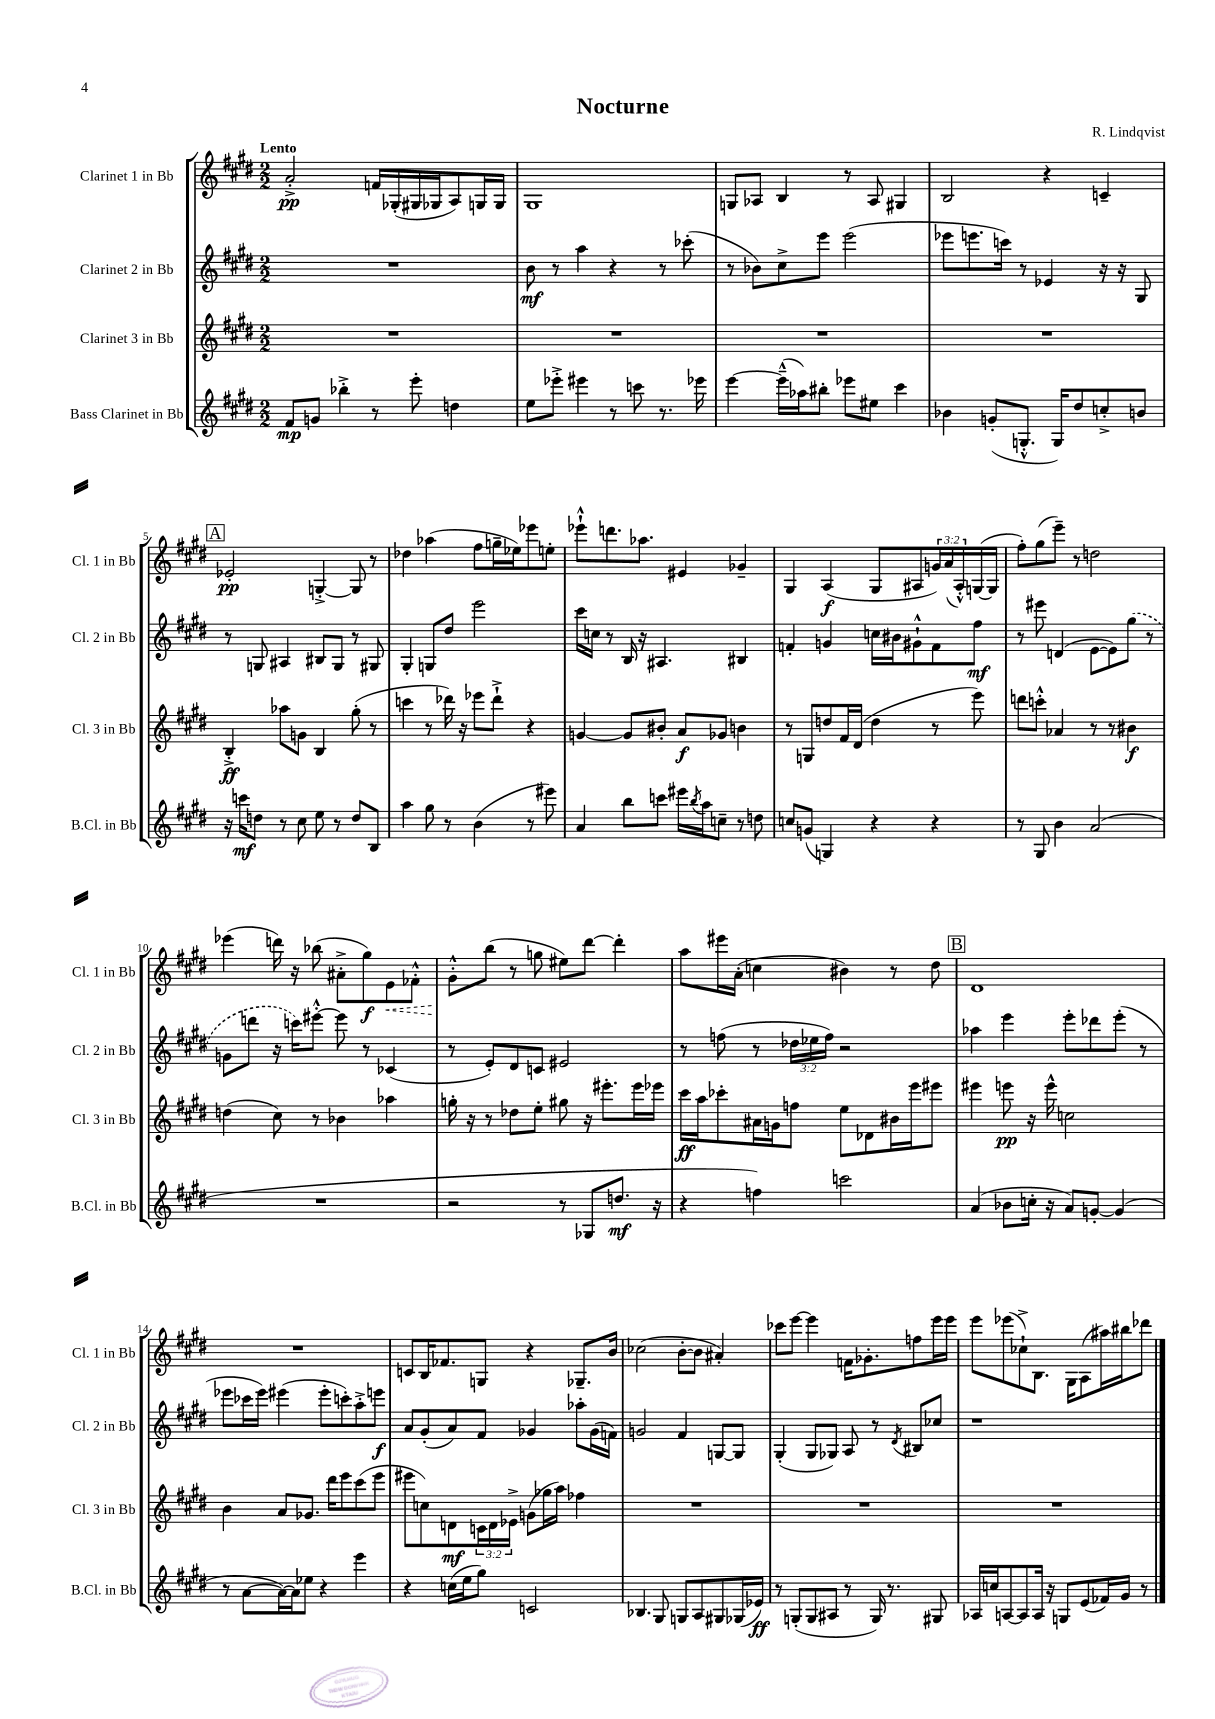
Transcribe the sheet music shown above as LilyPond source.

\header { title = "Nocturne" composer = "R. Lindqvist" }
<<
\new StaffGroup <<
\new Staff = "s0" \with { instrumentName = "Clarinet 1 in Bb" shortInstrumentName = "Cl. 1 in Bb" } {
    \clef treble \key e \major \numericTimeSignature \time 2/2 \override Staff.TupletNumber.text = #tuplet-number::calc-fraction-text \tempo "Lento"
    a'2-.->\pp f'16 ges16-.( gis16 ges16 a8) g16 g16 |
    gis1 |
    g8 aes8 b4 r8 aes8 gis4 |
    b2 r4 c'4-- |
    \mark \markup { \box "A" } ees'2-.\pp g4~-.-> g8 r8 |
    des''4 aes''4( fis''8 g''16-- ees''16) ees'''8 e''8-. |
    ees'''8-!-^ d'''8. aes''8. eis'4 ges'4-- |
    gis4 a4\f( gis8 ais8 \tuplet 3/2 { g'16) a'16( ais16-.-^) } g16~( g16 |
    fis''8-.) gis''8( e'''8--) r8 d''2 |
    ees'''4( d'''16) r16 bes''8( ais'8-.-> gis''8\f) \once \override Hairpin.style = #'dashed-line e'8\< fes'8-.-^ |
    gis'8-.-^\! b''8( r8 g''8 eis''8) dis'''8~ dis'''4-. |
    a''8 eis'''16 a'16-.( c''4 bis'4) r8 dis''8 |
    \mark \markup { \box "B" } dis'1 |
    R1 |
    c'8 b16 fes'8. g8 r4 ges8.-- b'16 |
    ces''2( b'8~-. b'8 ais'4-.) |
    ces'''8 e'''8~ e'''4 f'16 ges'8.-. f''8 e'''16 e'''16 |
    e'''8 ees'''8( ces''8-!->) b8. gis16 a8( ais''16) bis''16 des'''8 \bar "|." |
}
\new Staff = "s1" \with { instrumentName = "Clarinet 2 in Bb" shortInstrumentName = "Cl. 2 in Bb" } {
    \clef treble \key e \major \numericTimeSignature \time 2/2 \override Staff.TupletNumber.text = #tuplet-number::calc-fraction-text
    R1 |
    b'8\mf r8 a''4 r4 r8 ces'''8-.( |
    r8 bes'8) cis''8-> e'''8 e'''2( |
    ees'''8 e'''8. c'''16) r8 ees'4 r16 r16 gis8 |
    \mark \markup { \box "A" } r8 g8 ais4 bis8 g8 r8 gis8 |
    gis4-. g8 dis''8 e'''2 |
    cis'''16 c''16 r8 b16 r16 ais4. bis4 |
    f'4-. g'4 c''16 bis'16 gis'8-!-^ f'8 fis''8\mf |
    r8 eis'''8 d'4( e'8~ e'8) \once \slurDashed gis''8( r8 |
    g'8 d'''8 r16 c'''16) eis'''8~-.-^ eis'''8 r8 ces'4( |
    r8 e'8-.) dis'8 c'8 eis'2 |
    r8 f''8( r8 \tuplet 3/2 { des''16 ees''16 f''16) } r2 |
    \mark \markup { \box "B" } aes''4 e'''4 e'''8-. des'''8 e'''8-.( r8 |
    ees'''8 ces'''16 ees'''16) eis'''4( eis'''8-. c'''8-.) a''8-.-> e'''8\f |
    a'8 gis'8-.( a'8) fis'8 ges'4 aes''8-. ges'16( f'16) |
    g'2 fis'4 g8~ g8 |
    gis4-.( gis8 ges8) a8 r8 \acciaccatura { dis'8 } bis8 ces''8 |
    r1 \bar "|." |
}
\new Staff = "s2" \with { instrumentName = "Clarinet 3 in Bb" shortInstrumentName = "Cl. 3 in Bb" } {
    \clef treble \key e \major \numericTimeSignature \time 2/2 \override Staff.TupletNumber.text = #tuplet-number::calc-fraction-text
    R1 |
    R1 |
    R1 |
    R1 |
    \mark \markup { \box "A" } b4-.->\ff aes''8 g'8 b4 gis''8-.( r8 |
    c'''4 r8 des'''16) r16 ees'''8 des'''8-!-> r4 |
    g'4~ g'8 bis'8-. a'8\f ges'8 b'4 |
    r8 g8 d''8 fis'16 dis'16( d''4 r8 e'''8) |
    d'''8 c'''8-.-^ aes'4 r8 r8 bis'4\f |
    d''4( cis''8) r8 bes'4 aes''4 |
    g''16-. r16 r8 des''8 e''8-. gis''8 r16 eis'''8.-. eis'''16 ees'''16 |
    cis'''16\ff a''16 ces'''8-. ais'16 g'16 f''8 e''8 des'8 bis'16 e'''16 eis'''8 |
    \mark \markup { \box "B" } eis'''4 e'''8\pp r16 e'''16-^ c''2 |
    b'4 a'8 ges'8. dis'''16 e'''8 cis'''8( e'''8 |
    eis'''8 c''8) d'8\mf \tuplet 3/2 { c'16 d'16 ees'16-> } g'8( ges''16 a''16) fes''4 |
    R1 |
    R1 |
    R1 \bar "|." |
}
\new Staff = "s3" \with { instrumentName = "Bass Clarinet in Bb" shortInstrumentName = "B.Cl. in Bb" } {
    \clef treble \key e \major \numericTimeSignature \time 2/2
    fis'8\mp g'8 bes''4-.-> r8 e'''8-. d''4 |
    e''8 ees'''8-.-> eis'''4 r8 c'''8 r8. ees'''16 |
    e'''4~ e'''16---^( aes''16) bis''8-. ees'''8 eis''8 cis'''4 |
    bes'4 g'8-.( g8.-.-^ g16) dis''8 c''8-.-> b'8 |
    \mark \markup { \box "A" } r16 c'''16\mf d''8 r8 cis''8 e''8 r8 d''8 b8 |
    a''4 gis''8 r8 b'4( r8 eis'''8) |
    a'4 b''8 c'''8 eis'''16 \acciaccatura { b''8 } a''16 c''8-- r8 d''8 |
    c''8 g'8( g4) r4 r4 |
    r8 gis8 b'4 a'2( |
    R1 |
    r2 r8 ges8 d''8.\mf r16 |
    r4 f''4) c'''2 |
    \mark \markup { \box "B" } a'4( bes'8 c''16-. r16 a'8) g'8~-. g'4( |
    r8 a'8~ a'16~) a'16 ees''8 r4 e'''4 |
    r4 c''16( e''16 gis''8) c'2 |
    bes4. gis8 g8 a8 gis8 ges16( ees'16\ff) |
    r8 g8-.( g8 ais8 r8 g16) r8. gis8 |
    aes16 c''16 a8~ a8 a16 r16 g8 e'8( fes'16) gis'16 r8 \bar "|." |
}
>>
>>
